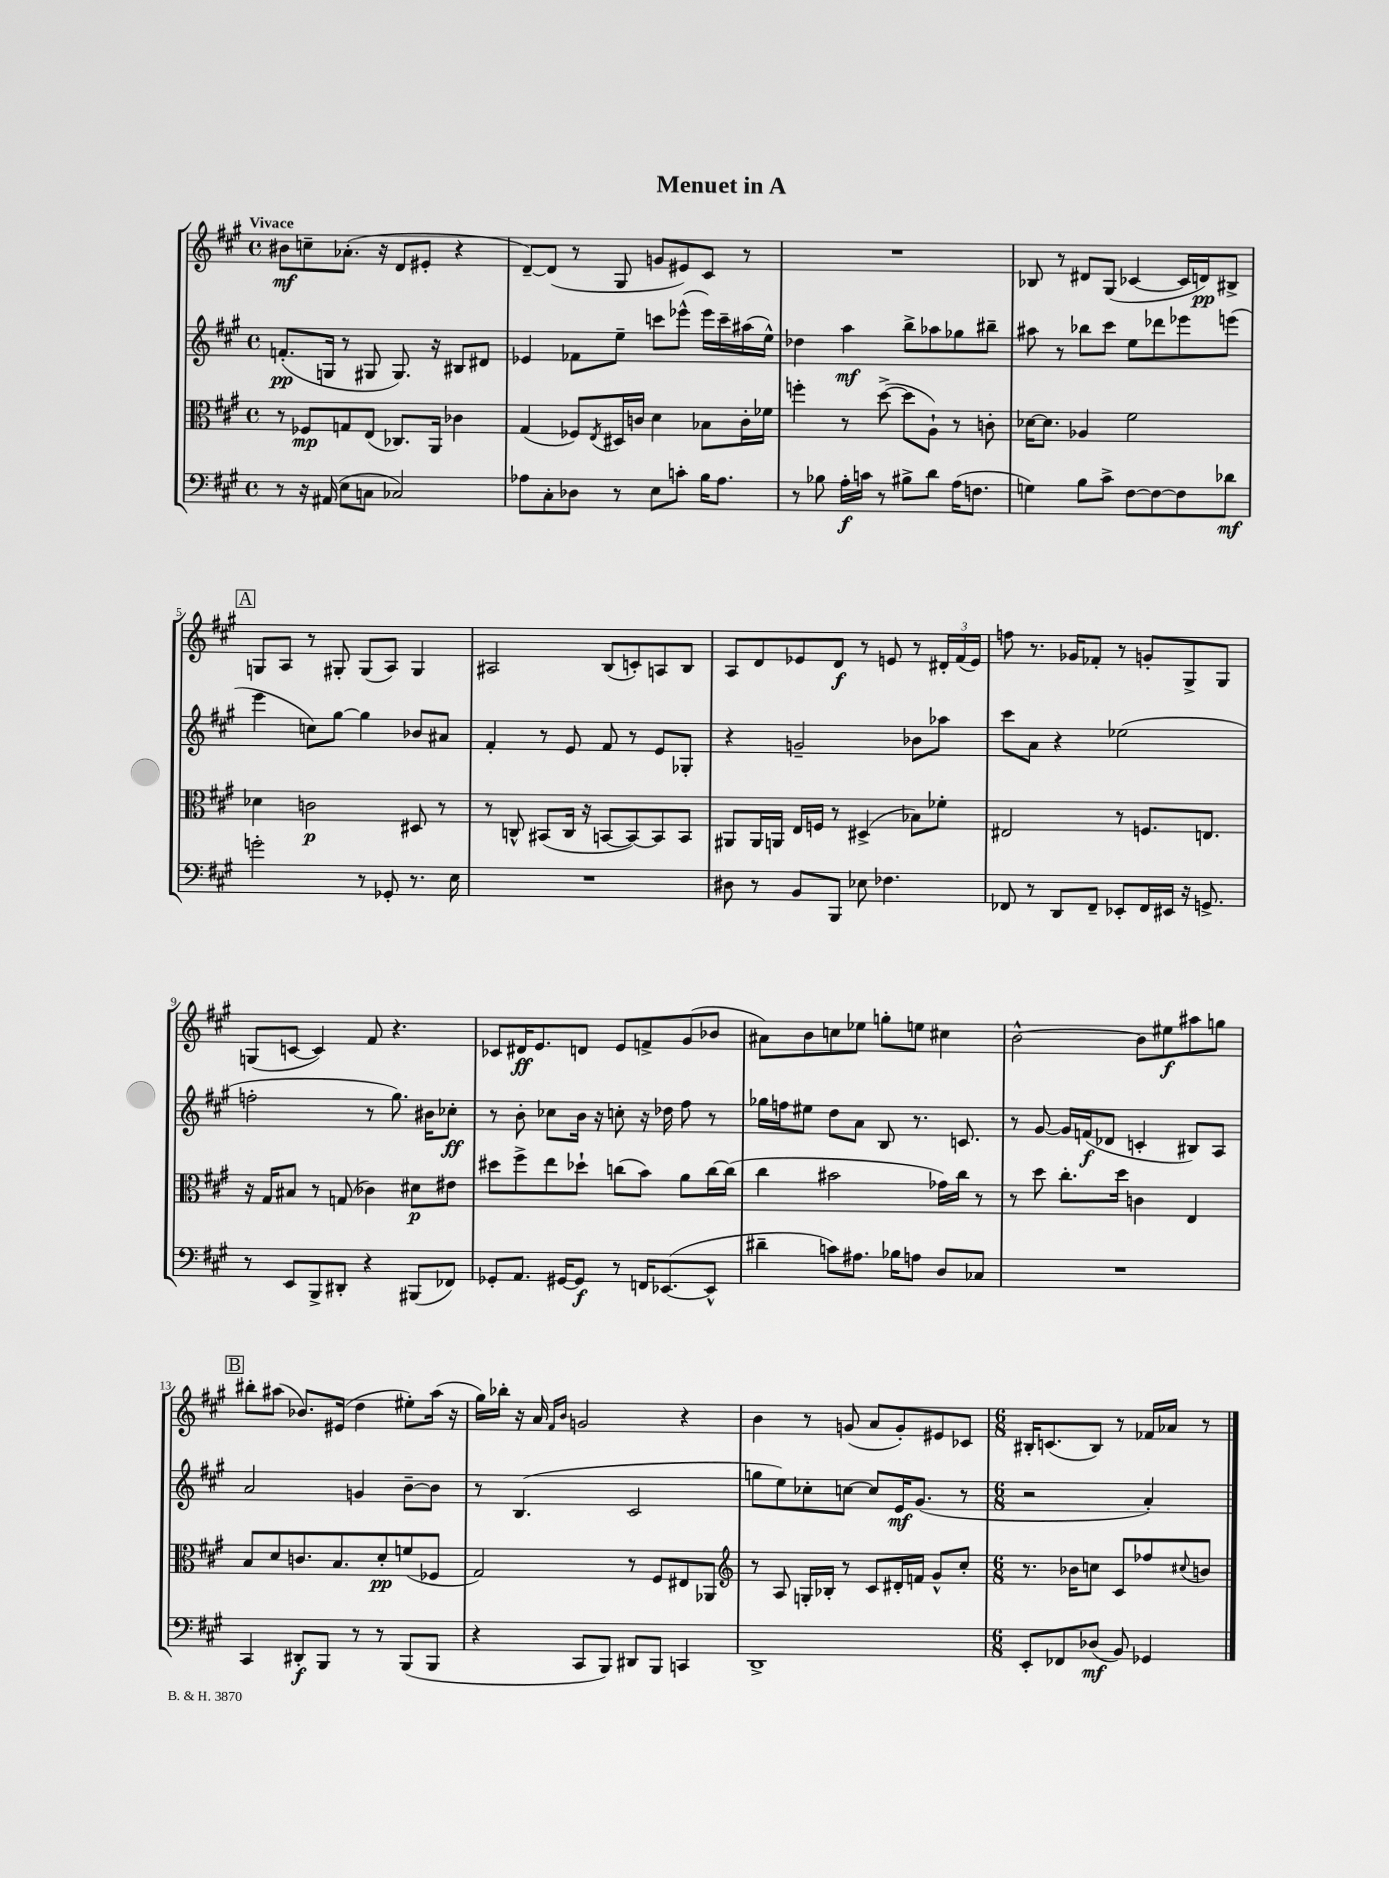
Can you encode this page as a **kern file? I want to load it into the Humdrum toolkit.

**kern	**dynam	**kern	**dynam	**kern	**dynam	**kern	**dynam
*part4	*part4	*part3	*part3	*part2	*part2	*part1	*part1
*staff4	*staff4	*staff3	*staff3	*staff2	*staff2	*staff1	*staff1
*clefF4	*	*clefC3	*	*clefG2	*	*clefG2	*
*k[f#c#g#]	*	*k[f#c#g#]	*	*k[f#c#g#]	*	*k[f#c#g#]	*
*M4/4	*	*M4/4	*	*M4/4	*	*M4/4	*
*met(c)	*	*met(c)	*	*met(c)	*	*met(c)	*
=1	=1	=1	=1	=1	=1	=1	=1
!	!	!	!	!	!	!LO:TX:a:B:t=Vivace	!
8r	.	8r	.	(8.fn'/L	pp	8b#X\L	mf
16r	.	8F-X/L	mp	.	.	8ccn~\	.
(16AA#X/	.	.	.	16Gn/Jk	.	.	.
8E\L	.	8Gn/	.	8r	.	(8.a-X'\J	.
8Cn\J	.	(8E/J	.	8G#X/	.	.	.
.	.	.	.	.	.	16r	.
2C-X/)	.	8.C-X/L)	.	8.G#/)	.	8d/L	.
.	.	.	.	.	.	8e#X'/J	.
.	.	16AA/Jk	.	16r	.	.	.
.	.	4c-X\	.	8B#X/L	.	4r	.
.	.	.	.	8d#X/J	.	.	.
=2	=2	=2	=2	=2	=2	=2	=2
8A-X\L	.	(4G#/	.	4e-X/	.	[8d~/L)	.
8C#'\	.	.	.	.	.	(8d/J]	.
8D-X\J	.	8F-X/L)	.	8f-X\L	.	8r	.
.	.	8qE/	.	.	.	.	.
8r	.	16D#X/L	.	8ee~\J	.	8G#/	.
.	.	16cn/JJ	.	.	.	.	.
8E\L	.	4d\	.	8cccn\L	.	8gn/L	.
8cn'\J	.	.	.	(8eee-X^^\J	.	8e#X/)	.
16B\KL	.	8B-X\L	.	16eee-\LL)	.	8c#/J	.
8.A-\J	.	.	.	16ccc~\	.	.	.
.	.	16c'\L	.	(16aa#X\	.	8r	.
.	.	16f-X\JJ	.	16ee^^\JJ)	.	.	.
=3	=3	=3	=3	=3	=3	=3	=3
8r	.	4ffn'\	.	4dd-X\	.	1r	.
8B-X\	.	.	.	.	.	.	.
16A'\LL	f	8r	.	4aa\	mf	.	.
16cn\JJ	.	.	.	.	.	.	.
8r	.	([8dd^\	.	.	.	.	.
8B#X^\L	.	8dd\L]	.	8bb^\L	.	.	.
8d\J	.	8A`\J)	.	8aa-X\	.	.	.
(16A\KL	.	8r	.	8gg-X\	.	.	.
8.Fn\J	.	.	.	.	.	.	.
.	.	8cn'\	.	8bb#X~\J	.	.	.
=4	=4	=4	=4	=4	=4	=4	=4
4Gn\)	.	[16d-X\KL	.	8aa#X\	.	8B-X/	.
.	.	8.d-\J]	.	.	.	.	.
.	.	.	.	8r	.	8r	.
8B\L	.	4A-X/	.	8bb-X\L	.	8d#X/L	.
8c#^\J	.	.	.	8ccc#\J	.	(8G#/J	.
[8F#\L	.	2f#\	.	8ee\L	.	[4c-X/	.
8F#\_	.	.	.	8ddd-X\	.	.	.
8F#\]	.	.	.	8eee-X\	.	16c-/LL]	.
.	.	.	.	.	.	16dn/J)	pp
8d-X\J	mf	.	.	(8eeen\J	.	8B#X^/J	.
!!LO:LB:g=z
!!LO:REH:place=s1:t=A
=5	=5	=5	=5	=5	=5	=5	=5
2gn'\	.	4d-X\	.	4eee\	.	8Gn/L	.
.	.	.	.	.	.	8A/J	.
.	.	2cn\	p	8ccn\L)	.	8r	.
.	.	.	.	[8gg#\J	.	8G#X'/	.
8r	.	.	.	4gg#\]	.	(8G#/L	.
8GG-X'/	.	.	.	.	.	8A/J)	.
8.r	.	8D#X/	.	8b-X/L	.	4G#/	.
.	.	8r	.	8a#X/J	.	.	.
16E\	.	.	.	.	.	.	.
=6	=6	=6	=6	=6	=6	=6	=6
1r	.	8r	.	4f#'/	.	2A#X/	.
.	.	8Cn^^/	.	.	.	.	.
.	.	(8BB#X/L	.	8r	.	.	.
.	.	16C/Jk	.	8e/	.	.	.
.	.	16r	.	.	.	.	.
.	.	[8BBn/L	.	8f#/	.	(8B/L	.
.	.	8BB/_)	.	8r	.	8cn'/)	.
.	.	8BB/]	.	8e/L	.	8An/	.
.	.	8BB/J	.	8G-X'/J	.	8B/J	.
=7	=7	=7	=7	=7	=7	=7	=7
8D#X\	.	8AA#X/L	.	4r	.	8A/L	.
8r	.	16AA#/L	.	.	.	8d/	.
.	.	16AAn/JJ	.	.	.	.	.
8BB/L	.	16E/LL	.	2gn~/	.	8e-X/	.
.	.	16Fn/JJ	.	.	.	.	.
8BBB/J	.	8r	.	.	.	8d/J	f
8E-X\	.	(4D#X^/	.	.	.	8r	.
4.F-X\	.	.	.	.	.	8en/	.
.	.	8B-X\L)	.	8b-X\L	.	8r	.
.	.	8f-X'\J	.	8aa-X\J	.	24d#X'/LL	.
.	.	.	.	.	.	(24f#/	.
.	.	.	.	.	.	24e/JJ)	.
=8	=8	=8	=8	=8	=8	=8	=8
8FF-X/	.	2E#X/	.	8ccc#\L	.	8ffn\	.
8r	.	.	.	8a\J	.	8.r	.
8DD/L	.	.	.	4r	.	.	.
.	.	.	.	.	.	16g-X/KL	.
8FF-~/J	.	.	.	.	.	8f-X'/J	.
8EE-X'/L	.	8r	.	(2ee-X\	.	8r	.
16FF-/L	.	8.Fn/L	.	.	.	8gn'/L	.
16EE#X/JJ	.	.	.	.	.	.	.
16r	.	.	.	.	.	8G#^/	.
8.GGn^/	.	8.En/J	.	.	.	.	.
.	.	.	.	.	.	8G#/J	.
!!LO:LB:g=z
=9	=9	=9	=9	=9	=9	=9	=9
8r	.	16r	.	2ffn'\	.	(8Gn/L	.
.	.	16G#/KL	.	.	.	.	.
8EE/L	.	8B#X/J	.	.	.	[8cn/J	.
8BBB^/	.	8r	.	.	.	4c/])	.
8DD#X'/J	.	(8Gn/	.	.	.	.	.
4r	.	4c-X\)	.	8r	.	8f#/	.
.	.	.	.	8.gg#\)	.	4.r	.
(8BBB#X/L	.	8d#X\L	p	.	.	.	.
.	.	.	.	16b#X\KL	.	.	.
8FF-X/J)	.	8e#X\J	.	8cc-X'\J	ff	.	.
=10	=10	=10	=10	=10	=10	=10	=10
8GG-X'/L	.	8dd#X\L	.	8r	.	8c-X/L	.
8.AA/J	.	8ff#^\	.	8b'\	.	16d#X/K	ff
.	.	.	.	.	.	8.e/	.
.	.	8ee\	.	8cc-X\L	.	.	.
[16GG#X/KL	.	.	.	.	.	.	.
8GG#/J]	f	8dd-X`\J	.	16b\Jk	.	8dn/J	.
.	.	.	.	16r	.	.	.
8r	.	(8ccn\L	.	8ccn'\	.	8e/L	.
16FFn/KL	.	8b\J)	.	16r	.	8fn^/	.
([8.EE-X/	.	.	.	16dd-X\	.	.	.
.	.	8a\L	.	8ff#\	.	(8g#/	.
8EE-^^/J]	.	[16cc\L	.	8r	.	8b-X/J	.
.	.	(16cc\JJ]	.	.	.	.	.
=11	=11	=11	=11	=11	=11	=11	=11
4d#X~\	.	4cc#\	.	16gg-X\LL	.	8a#X\L)	.
.	.	.	.	16ffn\J	.	.	.
.	.	.	.	8ee#X\J	.	8b\	.
8cn\L)	.	2b#X\	.	8dd\L	.	8ccn\	.
8.A#X\J	.	.	.	8a\J	.	8ee-X\J	.
.	.	.	.	8B/	.	8ggn'\L	.
16B-X\KL	.	.	.	.	.	.	.
8An\J	.	.	.	8.r	.	8een\J	.
8D/L	.	16g-X\LL)	.	.	.	4cc#X\	.
.	.	16cc#\JJ	.	8.cn/	.	.	.
8C-X/J	.	8r	.	.	.	.	.
=12	=12	=12	=12	=12	=12	=12	=12
1r	.	8r	.	8r	.	[2b^^\	.
.	.	8dd\	.	[8g#/	.	.	.
.	.	8.cc#'\L	.	16g#/LL]	.	.	.
.	.	.	.	(16fn/J	f	.	.
.	.	.	.	8d-X/J	.	.	.
.	.	16dd\Jk	.	.	.	.	.
.	.	4cn\	.	4cn'/	.	8b\L]	.
.	.	.	.	.	.	8ee#X\	f
.	.	4E/	.	8B#X/L)	.	8aa#X\	.
.	.	.	.	8A/J	.	8ggn\J	.
!!LO:LB:g=z
!!LO:REH:place=s1:t=B
=13	=13	=13	=13	=13	=13	=13	=13
4CC#/	.	8B/L	.	2a/	.	8bb#X'\L	.
.	.	8d/	.	.	.	(8aa#X\J	.
8DD#X'/L	f	8.cn/	.	.	.	8.b-X/L)	.
8BBB/J	.	.	.	.	.	.	.
.	.	8.B/	.	.	.	(16e#X/Jk	.
8r	.	.	.	4gn/	.	4dd\	.
8r	.	8d'/	pp	.	.	.	.
(8BBB/L	.	(8fn/	.	[8b~\L	.	8ee#X'\L)	.
8BBB/J	.	8F-X/J	.	8b\J]	.	(16aa#\Jk	.
.	.	.	.	.	.	16r	.
=14	=14	=14	=14	=14	=14	=14	=14
4r	.	2G#/)	.	8r	.	16gg#\LL)	.
.	.	.	.	.	.	16bb-X'\JJ	.
.	.	.	.	(4.B/	.	16r	.
.	.	.	.	.	.	16a/	.
.	.	.	.	.	.	16qqf#/LL	.
.	.	.	.	.	.	16qqb/JJ	.
8CC#/L	.	.	.	.	.	2gn/	.
8BBB/J)	.	.	.	.	.	.	.
8DD#X/L	.	8r	.	2c#/	.	.	.
8BBB/J	.	8F#/L	.	.	.	.	.
4CCn/	.	8E#X/	.	.	.	4r	.
.	.	8AA-X/J	.	.	.	.	.
=15	=15	=15	=15	=15	=15	=15	=15
*	*	*clefG2	*	*	*	*	*
1DD^	.	8r	.	8ggn\L	.	4b\	.
.	.	8A/	.	8ee\)	.	.	.
.	.	16Gn'/LL	.	8cc-X'\	.	8r	.
.	.	16B-X'/JJ	.	.	.	.	.
.	.	8r	.	[8ccn\J	.	(8gn/	.
.	.	8c#/L	.	8cc/L]	.	8a/L	.
.	.	16d#X'/L	.	16e/K	mf	8g'/)	.
.	.	16fn/JJ	.	(8.g#/J	.	.	.
.	.	8g#^^/L	.	.	.	8e#X/	.
.	.	8cc#'/J	.	8r	.	8c-X/J	.
=16	=16	=16	=16	=16	=16	=16	=16
*M6/8	*	*M6/8	*	*M6/8	*	*M6/8	*
8EE'/L	.	8.r	.	2r	.	16B#X'/KL	.
.	.	.	.	.	.	(8.cn/	.
8FF-X/	.	.	.	.	.	.	.
.	.	16b-X\KL	.	.	.	.	.
(8D-X/J	mf	8ccn\J	.	.	.	8B#/J)	.
8BB/)	.	8c#/L	.	.	.	8r	.
4GG-X/	.	8ff-X/	.	4a'/)	.	16f-X/LL	.
.	.	.	.	.	.	16a-X/JJ	.
.	.	8qqcc#X/	.	.	.	.	.
.	.	8bn/J	.	.	.	8r	.
==	==	==	==	==	==	==	==
*-	*-	*-	*-	*-	*-	*-	*-
